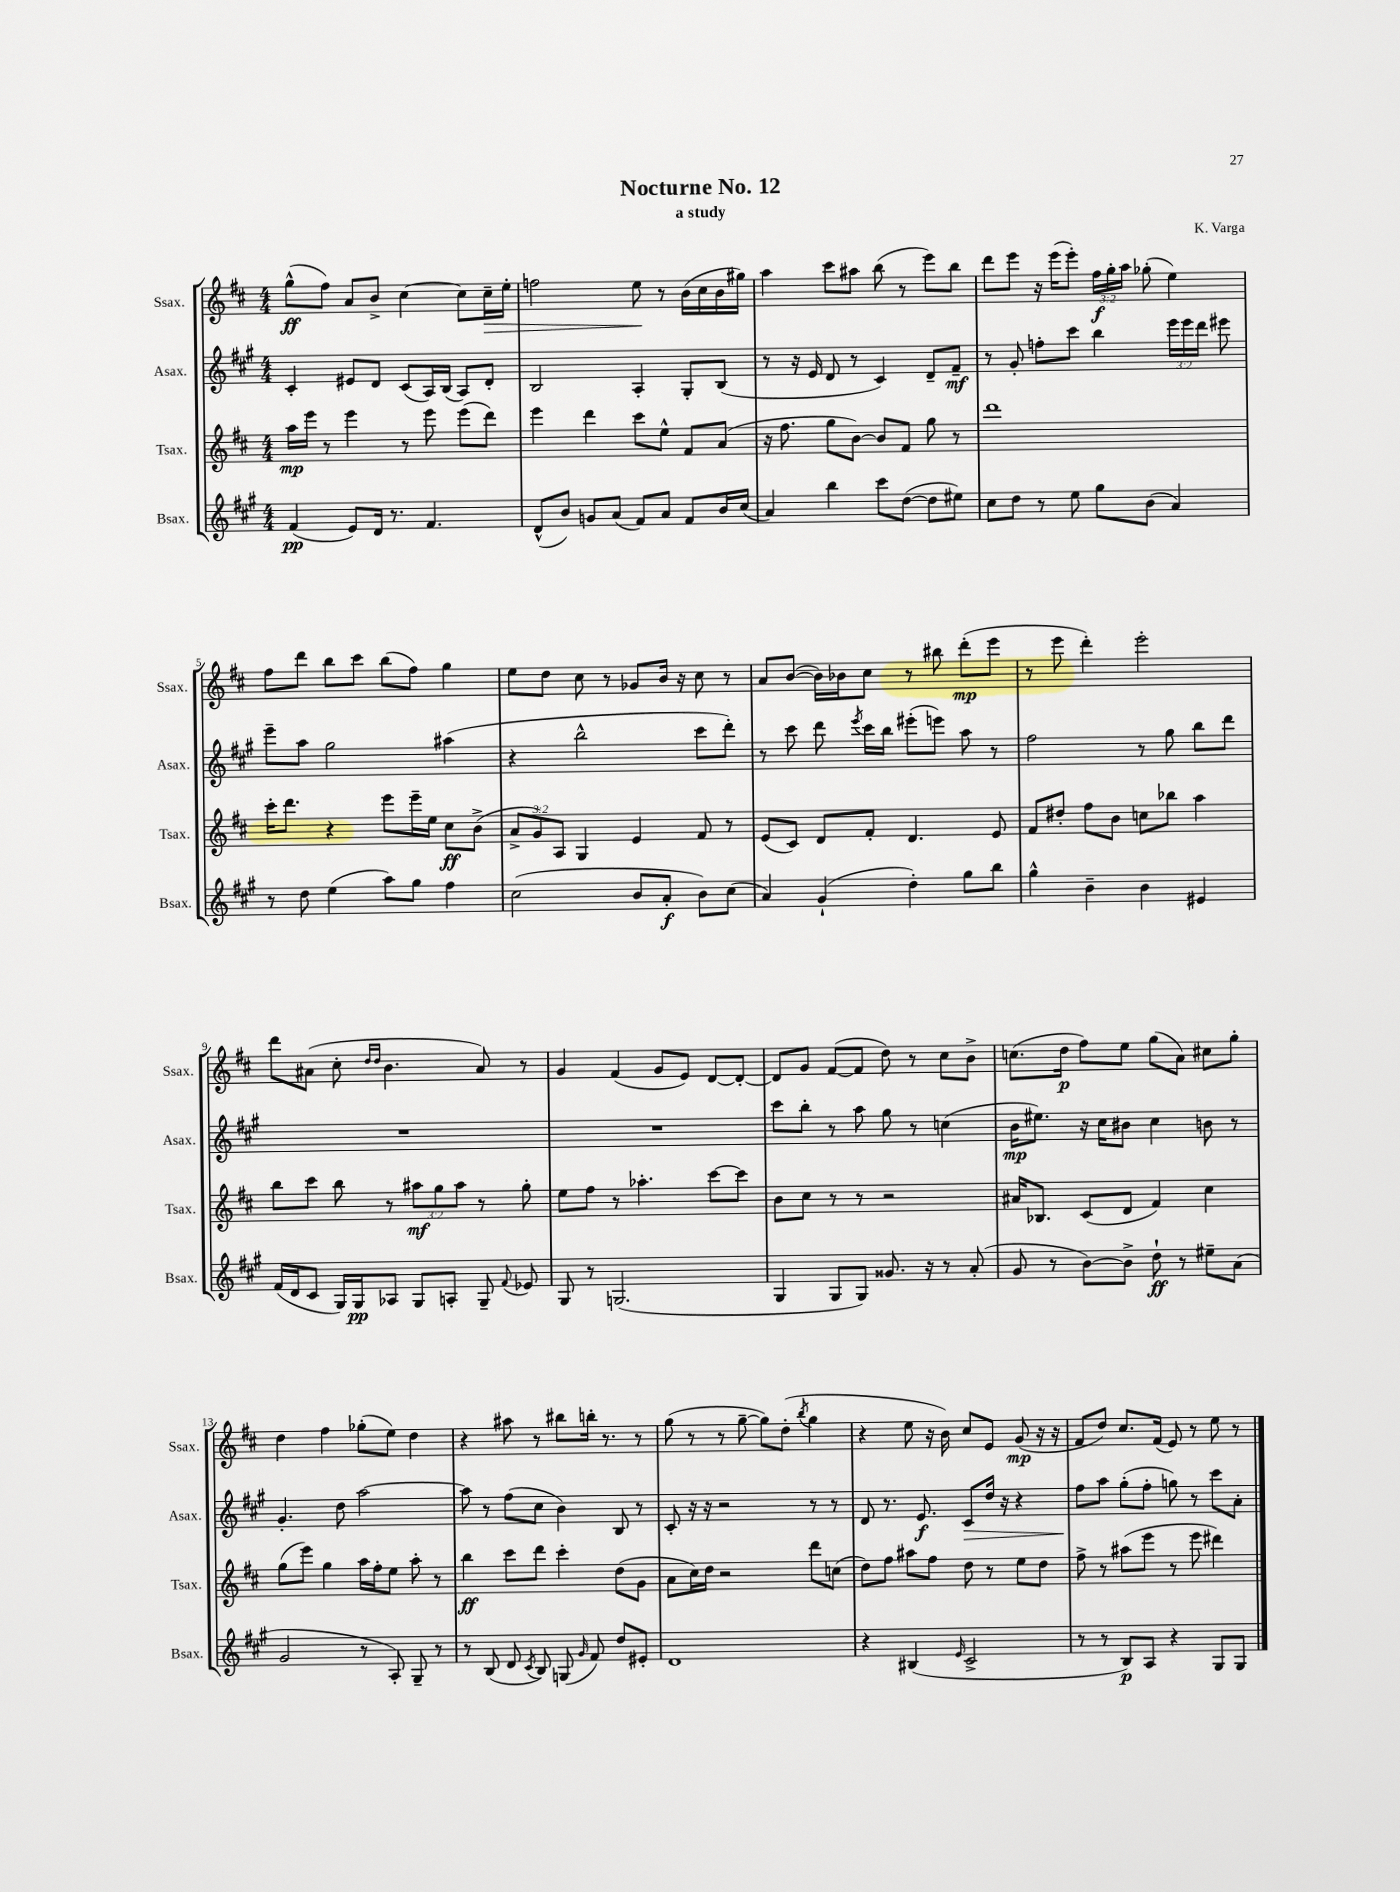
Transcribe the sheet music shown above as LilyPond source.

\header { title = "Nocturne No. 12" composer = "K. Varga" subtitle = "a study" }
<<
\new StaffGroup <<
\new Staff = "s0" \with { instrumentName = "Ssax." shortInstrumentName = "Ssax." } {
    \clef treble \key d \major \numericTimeSignature \time 4/4 \override Staff.TupletNumber.text = #tuplet-number::calc-fraction-text
    \autoBeamOff g''8[-^\ff( fis''8]) a'8[ b'8]-> cis''4~ cis''8[ cis''16--\> e''16]-. |
    f''2 e''8\! r8 b'16[( cis''16 b'16 gis''16]) |
    a''4 cis'''8[ ais''8] b''8( r8 e'''8[) b''8] |
    d'''8[ e'''8] r16 e'''16[( e'''8]-.) \tuplet 3/2 { fis''16[\f g''16-. a''16] } ges''8-.( e''4) |
    fis''8[ d'''8] b''8[ cis'''8] b''8[( fis''8]) g''4 |
    e''8[ d''8] cis''8 r8 ges'8[ b'16] r16 cis''8 r8 |
    a'8[ b'8]~( b'16[) bes'16 cis''8] r8 bis''8 d'''8[-.\mp( e'''8] |
    r8 e'''8 d'''4-.) e'''2-. |
    d'''8[ ais'8]( cis''8-. \grace { d''16[ d''16] } b'4. ais'8) r8 |
    g'4 fis'4( g'8[ e'8]) d'8[~ d'8]~-. |
    d'8[ g'8] fis'8[~( fis'8] d''8) r8 cis''8[ b'8]-> |
    c''8.[( d''16]\p fis''8[) e''8] g''8[( a'8]) cis''8[ g''8]-. |
    d''4 fis''4 ges''8[-.( e''8]) d''4 |
    r4 ais''8 r8 bis''8[ b''16]-. r8. r8 |
    g''8( r8 r8 g''8~-- g''8[) d''8]-.( \acciaccatura { b''8 } g''4 |
    r4 e''8 r16 b'16) cis''8[ e'8] g'8\mp( r16 r16 |
    fis'8[ d''8]) cis''8.[ fis'16]( e'8) r8 e''8 r8 \bar "|." |
}
\new Staff = "s1" \with { instrumentName = "Asax." shortInstrumentName = "Asax." } {
    \clef treble \key a \major \numericTimeSignature \time 4/4 \override Staff.TupletNumber.text = #tuplet-number::calc-fraction-text
    \autoBeamOff cis'4-. eis'8[ d'8] cis'8[( a16) b16]( a8[) d'8]-. |
    b2 a4-. gis8[-. b8]( |
    r8 r16 e'16 d'8 r8 cis'4) d'8[-- fis'8]--\mf |
    r8 gis'8-. f''8[-. cis'''8] b''4 \tuplet 3/2 { e'''16[ e'''16 d'''16] } eis'''8 |
    e'''8[-- a''8] gis''2 ais''4( |
    r4 b''2-^ cis'''8[ d'''8]-.) |
    r8 cis'''8 d'''8 \acciaccatura { e'''8 } cis'''16[ b''16] eis'''8[-.( e'''8]) a''8 r8 |
    fis''2 r8 gis''8 b''8[ d'''8] |
    R1 |
    R1 |
    cis'''8[ b''8]-. r8 a''8 gis''8 r8 c''4( |
    b'16[\mp eis''8.]) r16 cis''16[ bis'8] cis''4 b'8 r8 |
    gis'4.-. d''8 a''2~ |
    a''8 r8 fis''8[( cis''8] b'4) b8 r8 |
    cis'8-. r16 r16 r2 r8 r8 |
    d'8 r8. e'8.\f cis'8[\> d''16] r16 r4 |
    fis''8[\! a''8] gis''8[-.( fis''8]-. g''8) r8 cis'''8[ a'8]-. \bar "|." |
}
\new Staff = "s2" \with { instrumentName = "Tsax." shortInstrumentName = "Tsax." } {
    \clef treble \key d \major \numericTimeSignature \time 4/4 \override Staff.TupletNumber.text = #tuplet-number::calc-fraction-text
    \autoBeamOff a''16[\mp e'''16] r8 e'''4 r8 e'''8 e'''8[( d'''8]) |
    e'''4 d'''4 cis'''8[ e''8]-^ fis'8[ a'8]( |
    r16 fis''8. g''8[ b'8]~) b'8[ fis'8] g''8 r8 |
    d'''1 |
    cis'''16[-. d'''8.] r4 e'''8[ e'''16-- e''16] cis''8[\ff b'8]->( |
    \tuplet 3/2 { a'8[-> g'8) a8] } g4 e'4 fis'8 r8 |
    e'8[( cis'8]) d'8[ fis'8]-. d'4. e'8 |
    fis'8[ dis''8]-. fis''8[ b'8] c''8[ bes''8] a''4 |
    b''8[ cis'''8] b''8 r8 \tuplet 3/2 { ais''8[\mf g''8 ais''8] } r8 g''8-. |
    e''8[ fis''8] r8 aes''4.-. cis'''8[~ cis'''8] |
    b'8[ cis''8] r8 r8 r2 |
    ais'16[ bes8.] cis'8[( d'8] fis'4) cis''4 |
    g''8[( e'''8]) g''4 a''16[ fis''16-. e''8] a''8-. r8 |
    b''4\ff cis'''8[ d'''8] cis'''4-. d''8[( g'8] |
    a'8[ cis''16) d''16] r2 d'''8[ c''8]( |
    d''8[) fis''8] ais''8[ fis''8] d''8 r8 e''8[ d''8] |
    fis''8-> r8 ais''8[( e'''8] r8 e'''8 dis'''4) \bar "|." |
}
\new Staff = "s3" \with { instrumentName = "Bsax." shortInstrumentName = "Bsax." } {
    \clef treble \key a \major \numericTimeSignature \time 4/4
    \autoBeamOff fis'4\pp( e'8[) d'16] r8. fis'4. |
    d'8[-^( b'8]) g'8[ a'8]( fis'8[) a'8] fis'8[ b'16 cis''16]( |
    a'4) b''4 cis'''8[ d''8]~( d''8[ eis''8]) |
    cis''8[ d''8] r8 e''8 gis''8[ b'8]( a'4) |
    r8 d''8 e''4( a''8[) gis''8] fis''4 |
    cis''2( b'8[ a'8]-.\f b'8[) cis''8]( |
    a'4) gis'4-!( d''4-.) gis''8[ b''8] |
    gis''4-^ b'4-- b'4 eis'4 |
    fis'16[( d'16 cis'8] gis16[) gis16\pp aes8] gis8[ a8]-. gis8-- \appoggiatura { fis'8 } ees'8 |
    gis8 r8 g2.( |
    gis4 gis8[ gis8]) gisis'8. r16 r8 a'8-.( |
    gis'8 r8 b'8[~) b'8]-> d''8-!\ff r8 eis''8[-- a'8]( |
    gis'2 r8 a8-.) gis8-- r8 |
    r8 b8( d'8 \acciaccatura { cis'8 } b8) g8( \grace { gis'16 } fis'8) d''8[ eis'8]-. |
    d'1 |
    r4 bis4( \grace { e'16 } cis'2-> |
    r8 r8 b8[\p) a8] r4 gis8[ gis8] \bar "|." |
}
>>
>>
